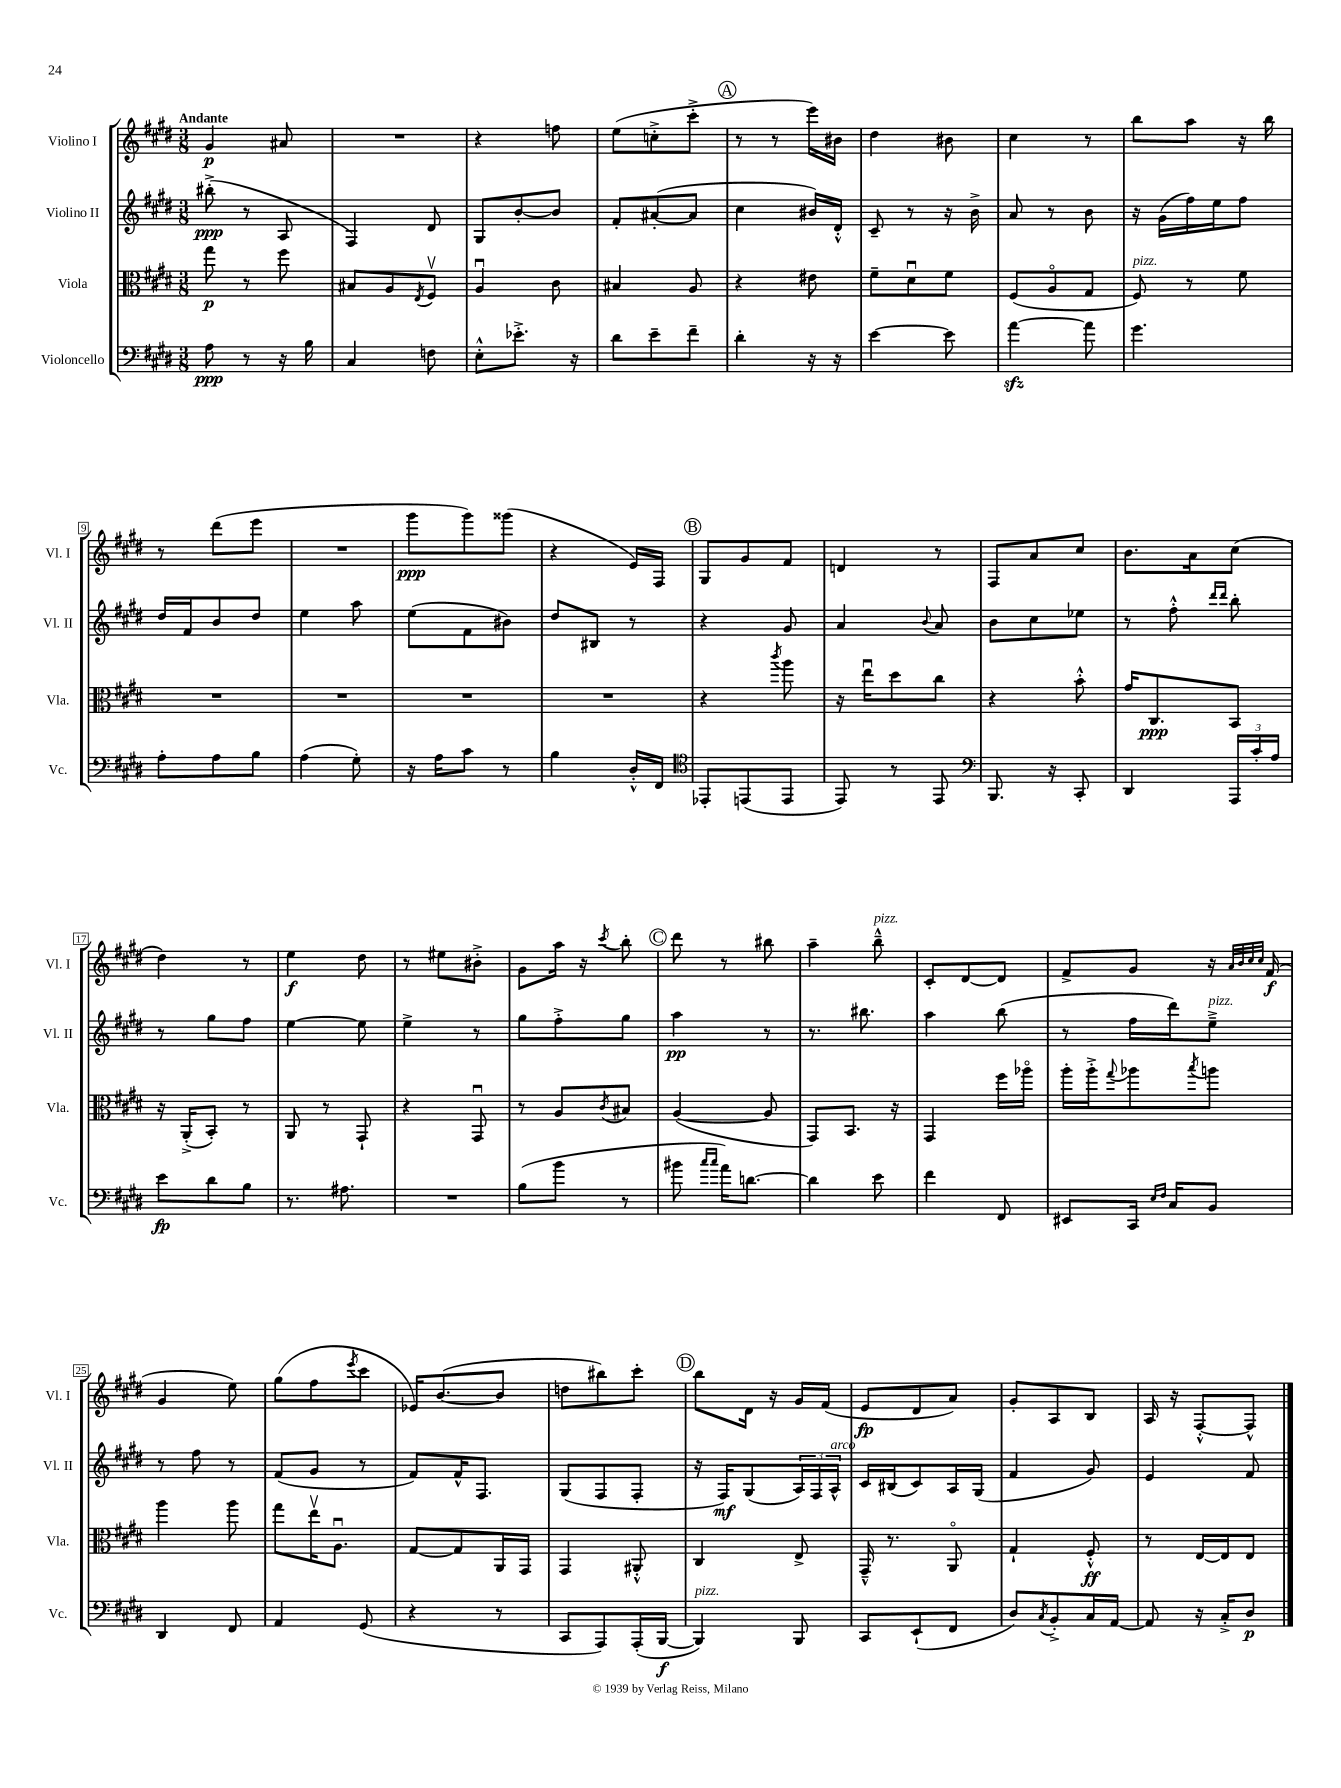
<<
\new StaffGroup <<
\new Staff = "s0" \with { instrumentName = "Violino I" shortInstrumentName = "Vl. I" } {
    \clef treble \key e \major \numericTimeSignature \time 3/8 \tempo "Andante"
    gis'4\p ais'8 |
    R4. |
    r4 f''8 |
    e''8( c''8-.-> cis'''8-.-> |
    \mark \markup { \circle "A" } r8 r8 e'''16) bis'16 |
    dis''4 bis'8 |
    cis''4 r8 |
    b''8 a''8 r16 b''16 |
    r8 dis'''8( e'''8 |
    R4. |
    gis'''8\ppp gis'''8) gisis'''8( |
    r4 e'16) fis16 |
    \mark \markup { \circle "B" } gis8 gis'8 fis'8 |
    d'4 r8 |
    fis8 a'8 cis''8 |
    b'8. a'16 cis''8( |
    dis''4) r8 |
    e''4\f dis''8 |
    r8 eis''8 bis'8-.-> |
    gis'8 a''16 r16 \acciaccatura { cis'''8 } b''8-. |
    \mark \markup { \circle "C" } dis'''8 r8 bis''8 |
    a''4-- b''8---^^\markup { \italic "pizz." } |
    cis'8-. dis'8~ dis'8 |
    fis'8-> gis'8 r16 \grace { a'32 b'32 cis''32 cis''32 } fis'16\f( |
    gis'4 e''8) |
    gis''8( fis''8 \acciaccatura { e'''8 } cis'''8 |
    ees'16) b'8.~( b'8 |
    d''8 bis''8) cis'''8-. |
    \mark \markup { \circle "D" } b''8 dis'16 r16 gis'16 fis'16( |
    e'8\fp dis'8 a'8) |
    gis'8-. a8 b8 |
    a16 r16 fis8~-.-^ fis8-^ \bar "|." |
}
\new Staff = "s1" \with { instrumentName = "Violino II" shortInstrumentName = "Vl. II" } {
    \clef treble \key e \major \numericTimeSignature \time 3/8
    bis''8-.->\ppp( r8 a8 |
    fis4) dis'8 |
    gis8 b'8~-. b'8 |
    fis'8-. ais'8~-.( ais'8 |
    \mark \markup { \circle "A" } cis''4 bis'16) dis'16-.-^ |
    cis'8-- r8 r16 b'16-> |
    a'8 r8 b'8 |
    r16 gis'16( fis''16) e''16 fis''8 |
    dis''16 fis'16 b'8 dis''8 |
    e''4 a''8 |
    e''8( fis'8 bis'8) |
    dis''8 bis8 r8 |
    \mark \markup { \circle "B" } r4 gis'8 |
    a'4 \appoggiatura { b'8 } a'8 |
    b'8 cis''8 ees''8 |
    r8 fis''8-.-^ \grace { dis'''16 dis'''16 } b''8-. |
    r8 gis''8 fis''8 |
    e''4~ e''8 |
    e''4-> r8 |
    gis''8 fis''8-.-> gis''8 |
    \mark \markup { \circle "C" } a''4\pp r8 |
    r8. bis''8. |
    a''4 b''8( |
    r8 fis''16 dis'''16) e''8--->^\markup { \italic "pizz." } |
    r8 fis''8 r8 |
    fis'8( gis'8 r8 |
    fis'8) fis'16-^ fis8. |
    gis8( fis8 fis8-. |
    \mark \markup { \circle "D" } r16 fis16\mf) gis8( \tuplet 3/2 { a16) fis16 a16-^^\markup { \italic "arco" } } |
    cis'16 bis16( cis'8) a16 gis16( |
    fis'4 gis'8) |
    e'4 fis'8 \bar "|." |
}
\new Staff = "s2" \with { instrumentName = "Viola" shortInstrumentName = "Vla." } {
    \clef alto \key e \major \numericTimeSignature \time 3/8
    gis''8\p r8 fis''8 |
    bis8 a8 \acciaccatura { e8 } fis8\upbow |
    a4\downbow cis'8 |
    bis4 a8 |
    \mark \markup { \circle "A" } r4 eis'8 |
    fis'8-- dis'8\downbow fis'8 |
    fis8( a8\flageolet gis8 |
    fis8^\markup { \italic "pizz." }) r8 fis'8 |
    R4. |
    R4. |
    R4. |
    R4. |
    \mark \markup { \circle "B" } r4 \acciaccatura { cis'''8 } a''8 |
    r16 e''16\downbow dis''8 cis''8 |
    r4 b'8-.-^ |
    gis'16 cis8.\ppp b,8 |
    r16 a,16-.->( b,8-.) r8 |
    a,8 r8 gis,8-! |
    r4 gis,8\downbow |
    r8 a8 \acciaccatura { cis'8 } bis8 |
    \mark \markup { \circle "C" } a4~( a8 |
    gis,8) b,8. r16 |
    gis,4 fis''16 aes''16\flageolet |
    a''16-. a''16-.-> \appoggiatura { gis''8 } aes''8 \acciaccatura { b''8 } a''8 |
    a''4 a''8 |
    gis''8 e''16\upbow a8.\downbow |
    gis8~ gis8 a,16 gis,16 |
    gis,4 ais,8-.-^ |
    \mark \markup { \circle "D" } cis4 e8-> |
    gis,16---^ r8. a,8\flageolet |
    gis4-! fis8-.-^\ff |
    r8 e16~ e16 e8 \bar "|." |
}
\new Staff = "s3" \with { instrumentName = "Violoncello" shortInstrumentName = "Vc." } {
    \clef bass \key e \major \numericTimeSignature \time 3/8
    a8\ppp r8 r16 b16 |
    cis4 f8 |
    e8-.-^ ees'8.-.-> r16 |
    dis'8 e'8-- fis'8-- |
    \mark \markup { \circle "A" } dis'4-. r16 r16 |
    e'4~ e'8 |
    a'4~\sfz a'8 |
    gis'4. |
    a8-. a8 b8 |
    a4( gis8-.) |
    r16 a16 cis'8 r8 |
    b4 dis16-.-^ fis,16 |
    \mark \markup { \circle "B" } \clef tenor ees,8-. e,8( e,8 |
    e,8) r8 e,8 |
    \clef bass b,,8. r16 cis,8-. |
    dis,4 \tuplet 3/2 { a,,16 cis'16-. a16 } |
    e'8\fp dis'8 b8 |
    r8. ais8. |
    R4. |
    b8( b'8 r8 |
    \mark \markup { \circle "C" } bis'8 \grace { cis''16 cis''16 } a'16) d'8.~ |
    d'4 e'8 |
    fis'4 fis,8 |
    eis,8 cis,16 \grace { e16 fis16 } cis16 b,8 |
    dis,4 fis,8 |
    a,4 gis,8( |
    r4 r8 |
    cis,8 a,,8) a,,16-.( b,,16~\f |
    \mark \markup { \circle "D" } b,,4^\markup { \italic "pizz." }) b,,8 |
    cis,8 e,8-!( fis,8 |
    dis8) \acciaccatura { cis8 } b,8-.-> cis16 a,16~ |
    a,8 r16 cis16-.-> dis8\p \bar "|." |
}
>>
>>
\layout { \context { \Score \override BarNumber.stencil = #(make-stencil-boxer 0.1 0.3 ly:text-interface::print) } }
